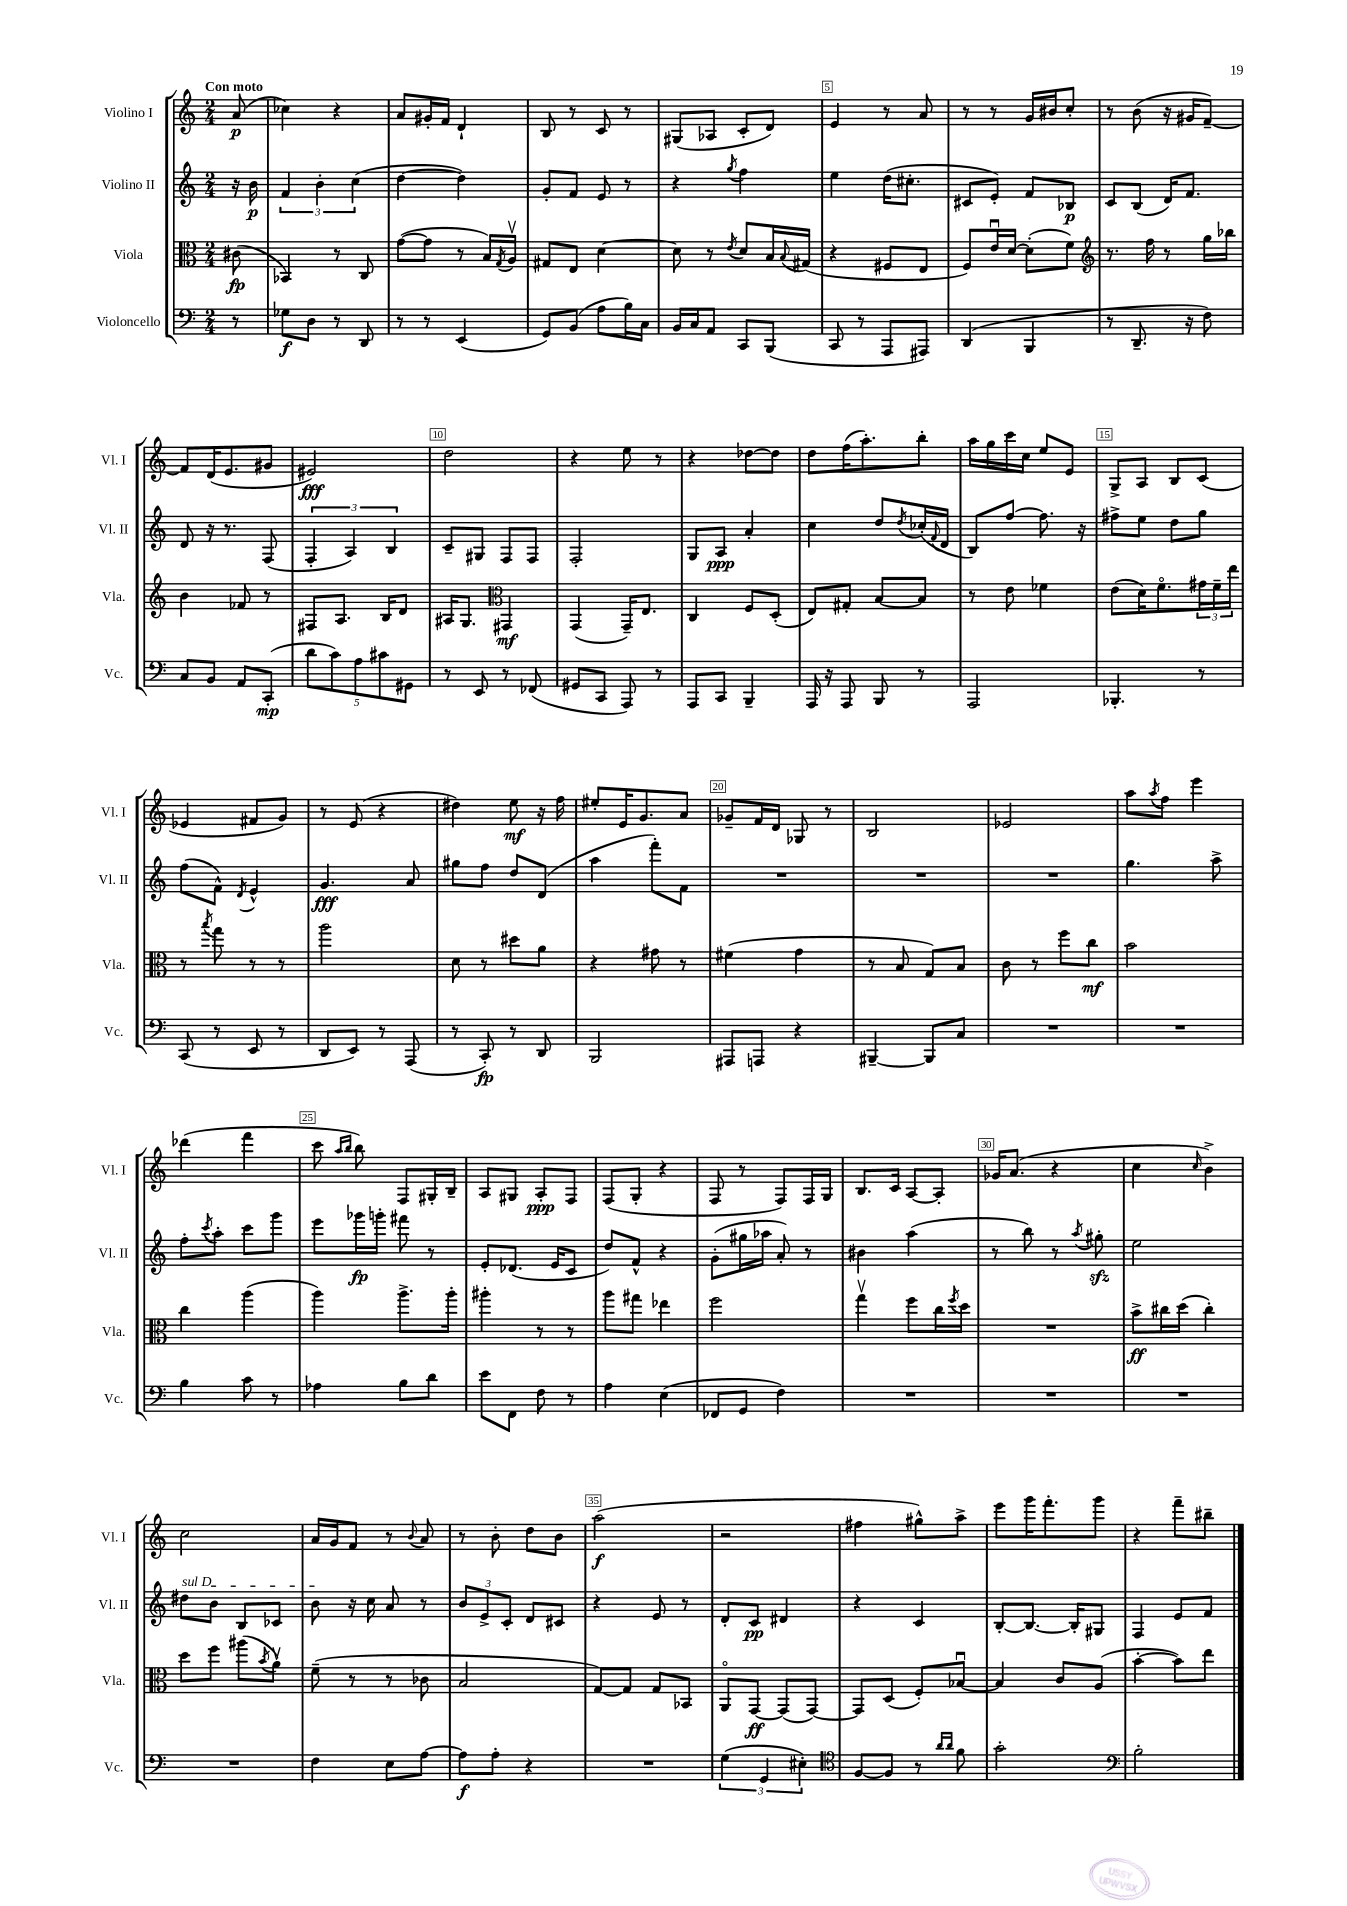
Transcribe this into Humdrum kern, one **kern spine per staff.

**kern	**dynam	**kern	**dynam	**kern	**dynam	**kern	**dynam
*part4	*part4	*part3	*part3	*part2	*part2	*part1	*part1
*staff4	*staff4	*staff3	*staff3	*staff2	*staff2	*staff1	*staff1
*I"Violoncello	*	*I"Viola	*	*I"Violino II	*	*I"Violino I	*
*I'Vc.	*	*I'Vla.	*	*I'Vl. II	*	*I'Vl. I	*
*clefF4	*	*clefC3	*	*clefG2	*	*clefG2	*
*k[]	*	*k[]	*	*k[]	*	*k[]	*
*M2/4	*	*M2/4	*	*M2/4	*	*M2/4	*
=	=	=	=	=	=	=	=
!	!	!	!	!	!	!LO:TX:a:B:t=Con moto	!
8r	.	(8c#X\	fp	16r	.	(8a/	p
.	.	.	.	16b\	p	.	.
=1	=1	=1	=1	=1	=1	=1	=1
8G-X\L	f	4BB-X/)	.	6f/	.	4cc-X\)	.
8D\J	.	.	.	.	.	.	.
.	.	.	.	6b'\	.	.	.
8r	.	8r	.	.	.	4r	.
.	.	.	.	(6cc\	.	.	.
8DD/	.	8C/	.	.	.	.	.
=2	=2	=2	=2	=2	=2	=2	=2
8r	.	([8g\L	.	[4dd\	.	8a/L	.
8r	.	8g\J]	.	.	.	16g#X'/L	.
.	.	.	.	.	.	16f/JJ	.
(4EE/	.	8r	.	4dd\])	.	4d`/	.
.	.	16B/LL)	.	.	.	.	.
.	.	8qG/	.	.	.	.	.
.	.	16Av/JJ	.	.	.	.	.
=3	=3	=3	=3	=3	=3	=3	=3
8GG/L)	.	8G#X/L	.	8g'/L	.	8B/	.
(8BB/J	.	8E/J	.	8f/J	.	8r	.
8A\L	.	[4d\	.	8e/	.	8c/	.
16B\L)	.	.	.	8r	.	8r	.
16C\JJ	.	.	.	.	.	.	.
=4	=4	=4	=4	=4	=4	=4	=4
16BB/LL	.	8d\]	.	4r	.	(8G#X/L	.
16C/J	.	.	.	.	.	.	.
8AA/J	.	8r	.	.	.	8A-X/J	.
.	.	8qe/	.	8qgg/	.	.	.
8CC/L	.	8d/L	.	4ff\	.	8c'/L	.
(8BBB/J	.	16B/L	.	.	.	8d/J)	.
.	.	8qqB/	.	.	.	.	.
.	.	(16G#X/JJ	.	.	.	.	.
=5	=5	=5	=5	=5	=5	=5	=5
8CC/	.	4r	.	4ee\	.	4e/	.
8r	.	.	.	.	.	.	.
8AAA/L	.	8F#X/L	.	(16dd\KL	.	8r	.
.	.	.	.	8.cc#X'\J	.	.	.
8AAA#X/J)	.	8E/J	.	.	.	8a/	.
=6	=6	=6	=6	=6	=6	=6	=6
(4DD/	.	8F/L)	.	8c#X/L	.	8r	.
.	.	16eu/L	.	8e'/J)	.	8r	.
.	.	[16d/JJ	.	.	.	.	.
4BBB/	.	(8d'\L]	.	8f/L	.	16g/LL	.
.	.	.	.	.	.	16b#X/J	.
.	.	8f\J)	.	8B-X/J	p	8cc'/J	.
=7	=7	=7	=7	=7	=7	=7	=7
*	*	*clefG2	*	*	*	*	*
8r	.	8.r	.	8c/L	.	8r	.
8.DD~/	.	.	.	(8B/J	.	(8b\	.
.	.	16ff\	.	.	.	.	.
.	.	8r	.	16d/KL)	.	16r	.
16r	.	.	.	8.f/J	.	16g#X/KL	.
8F\)	.	16gg\LL	.	.	.	[8f~/J)	.
.	.	16bb-X\JJ	.	.	.	.	.
!!LO:LB:g=z
=8	=8	=8	=8	=8	=8	=8	=8
8C/L	.	4b\	.	8d/	.	8f/L]	.
8BB/J	.	.	.	16r	.	(16d/K	.
.	.	.	.	8.r	.	8.e/	.
8AA/L	.	8f-X/	.	.	.	.	.
(8CC'/J	mp	8r	.	(8F/	.	8g#X/J	.
=9	=9	=9	=9	=9	=9	=9	=9
10d\L	.	8F#X/L	.	6F'/	.	2e#X/)	fff
10c\)	.	.	.	.	.	.	.
.	.	8.A/J	.	.	.	.	.
.	.	.	.	6A/)	.	.	.
10A\	.	.	.	.	.	.	.
10c#X\	.	.	.	.	.	.	.
.	.	16B/KL	.	.	.	.	.
.	.	.	.	6B/	.	.	.
.	.	8d/J	.	.	.	.	.
10GG#X\J	.	.	.	.	.	.	.
=10	=10	=10	=10	=10	=10	=10	=10
8r	.	16A#X/KL	.	8c~/L	.	2dd\	.
.	.	8.G/J	.	.	.	.	.
8EE/	.	.	.	8G#X/J	.	.	.
*	*	*clefC3	*	*	*	*	*
8r	.	4GG#X/	mf	8F/L	.	.	.
(8FF-X/	.	.	.	8F/J	.	.	.
=11	=11	=11	=11	=11	=11	=11	=11
8GG#X/L	.	(4GG/	.	2F'/	.	4r	.
8CC/J	.	.	.	.	.	.	.
8AAA/)	.	16GG~/KL)	.	.	.	8ee\	.
.	.	8.E/J	.	.	.	.	.
8r	.	.	.	.	.	8r	.
=12	=12	=12	=12	=12	=12	=12	=12
8AAA/L	.	4C/	.	8G/L	.	4r	.
8CC/J	.	.	.	8A/J	ppp	.	.
4BBB~/	.	8F/L	.	4a'/	.	[8dd-X\L	.
.	.	(8D'/J	.	.	.	8dd-\J]	.
=13	=13	=13	=13	=13	=13	=13	=13
16AAA/	.	8E/L)	.	4cc\	.	8dd\L	.
16r	.	.	.	.	.	.	.
8AAA/	.	8G#X'/J	.	.	.	(16ff\K	.
.	.	.	.	.	.	8.aa'\)	.
8BBB/	.	[8B/L	.	8dd/L	.	.	.
.	.	.	.	8qdd/	.	.	.
8r	.	8B/J]	.	(16cc-X'/L	.	8bb'\J	.
.	.	.	.	8qqf/	.	.	.
.	.	.	.	16d/JJ	.	.	.
=14	=14	=14	=14	=14	=14	=14	=14
2AAA/	.	8r	.	8B/L)	.	16aa\LL	.
.	.	.	.	.	.	16gg\	.
.	.	8e\	.	[8ff/J	.	16ccc\	.
.	.	.	.	.	.	16cc\JJ	.
.	.	4f-X\	.	8.ff\]	.	8ee/L	.
.	.	.	.	.	.	8e/J	.
.	.	.	.	16r	.	.	.
=15	=15	=15	=15	=15	=15	=15	=15
4.BBB-X'/	.	(8e\L	.	8ff#X^\L	.	8G^/L	.
.	.	16d\K)	.	8ee\J	.	8A/J	.
.	.	8.f\	.	.	.	.	.
.	.	.	.	8dd\L	.	8B/L	.
8r	.	24g#X\L	.	8gg\J	.	(8c/J	.
.	.	24f~\	.	.	.	.	.
.	.	24ee\JJ	.	.	.	.	.
!!LO:LB:g=z
=16	=16	=16	=16	=16	=16	=16	=16
(8CC/	.	8r	.	(8ff\L	.	4e-X/	.
.	.	8qbb/	.	.	.	.	.
8r	.	8gg\	.	8f^^\J)	.	.	.
.	.	.	.	8qd/	.	.	.
8EE/	.	8r	.	4e^^/	.	8f#X/L	.
8r	.	8r	.	.	.	8g/J)	.
=17	=17	=17	=17	=17	=17	=17	=17
8DD/L	.	2aa\	.	4.g/	fff	8r	.
8EE/J)	.	.	.	.	.	(8e/	.
8r	.	.	.	.	.	4r	.
(8AAA/	.	.	.	8a/	.	.	.
=18	=18	=18	=18	=18	=18	=18	=18
8r	.	8d\	.	8gg#X\L	.	4dd#X\)	.
8CC'/)	fp	8r	.	8ff\J	.	.	.
8r	.	8dd#X\L	.	8dd/L	.	8ee\	mf
8DD/	.	8a\J	.	(8d/J	.	16r	.
.	.	.	.	.	.	16ff\	.
=19	=19	=19	=19	=19	=19	=19	=19
2BBB/	.	4r	.	4aa\	.	8ee#X'/L	.
.	.	.	.	.	.	16e/K	.
.	.	.	.	.	.	8.g/	.
.	.	8g#X\	.	8fff'\L)	.	.	.
.	.	8r	.	8f\J	.	8a/J	.
=20	=20	=20	=20	=20	=20	=20	=20
8AAA#X/L	.	(4f#X\	.	2r	.	8g-X~/L	.
8AAAn/J	.	.	.	.	.	16f/L	.
.	.	.	.	.	.	16d/JJ	.
4r	.	4g\	.	.	.	8G-X/	.
.	.	.	.	.	.	8r	.
=21	=21	=21	=21	=21	=21	=21	=21
[4BBB#X~/	.	8r	.	2r	.	2B/	.
.	.	8B/	.	.	.	.	.
8BBB#/L]	.	8G/L)	.	.	.	.	.
8C/J	.	8B/J	.	.	.	.	.
=22	=22	=22	=22	=22	=22	=22	=22
2r	.	8c\	.	2r	.	2e-X/	.
.	.	8r	.	.	.	.	.
.	.	8ff\L	.	.	.	.	.
.	.	8cc\J	mf	.	.	.	.
=23	=23	=23	=23	=23	=23	=23	=23
2r	.	2b\	.	4.gg\	.	8aa\L	.
.	.	.	.	.	.	8qaa/	.
.	.	.	.	.	.	8ff\J	.
.	.	.	.	.	.	4eee\	.
.	.	.	.	8aa^\	.	.	.
!!LO:LB:g=z
=24	=24	=24	=24	=24	=24	=24	=24
4B\	.	4cc\	.	8ff'\L	.	(4ddd-X\	.
.	.	.	.	8qccc/	.	.	.
.	.	.	.	8aa'\J	.	.	.
8c\	.	(4aa\	.	8ccc\L	.	4fff\	.
8r	.	.	.	8ggg\J	.	.	.
=25	=25	=25	=25	=25	=25	=25	=25
4A-X\	.	4aa\)	.	8eee\L	.	8ccc\	.
.	.	.	.	.	.	16qqaa/LL	.
.	.	.	.	.	.	16qqbb/JJ	.
.	.	.	.	16ggg-X\L	fp	8bb\)	.
.	.	.	.	16gggn'\JJ	.	.	.
8B\L	.	8.aa^\L	.	8fff#X\	.	8F/L	.
8d\J	.	.	.	8r	.	16G#X'/L	.
.	.	16aa'\Jk	.	.	.	16B~/JJ	.
=26	=26	=26	=26	=26	=26	=26	=26
8e\L	.	4aa#X'\	.	8e'/L	.	8A/L	.
8FF\J	.	.	.	(8.d-X/J	.	8G#X/J	.
8F\	.	8r	.	.	.	8A'/L	ppp
.	.	.	.	16e/KL	.	.	.
8r	.	8r	.	8c/J	.	8F/J	.
=27	=27	=27	=27	=27	=27	=27	=27
4A\	.	8aa\L	.	8dd/L)	.	(8F/L	.
.	.	8gg#X\J	.	8f^^/J	.	8G'/J	.
(4E\	.	4ee-X\	.	4r	.	4r	.
=28	=28	=28	=28	=28	=28	=28	=28
8FF-X/L	.	2ff\	.	(8g'\L	.	8F/	.
8GG/J	.	.	.	16gg#X\L	.	8r	.
.	.	.	.	16aa-X\JJ	.	.	.
4F\)	.	.	.	8a'/)	.	8F/L)	.
.	.	.	.	8r	.	16F/L	.
.	.	.	.	.	.	16G/JJ	.
=29	=29	=29	=29	=29	=29	=29	=29
2r	.	4ggv\	.	4b#X\	.	8.B/L	.
.	.	.	.	.	.	16c/Jk	.
.	.	8ff\L	.	(4aa\	.	[8A/L	.
.	.	16cc\L	.	.	.	8A'/J]	.
.	.	8qff/	.	.	.	.	.
.	.	16dd\JJ	.	.	.	.	.
=30	=30	=30	=30	=30	=30	=30	=30
2r	.	2r	.	8r	.	16g-X/KL	.
.	.	.	.	.	.	(8.a/J	.
.	.	.	.	8bb\)	.	.	.
.	.	.	.	8r	.	4r	.
.	.	.	.	8qaa/	.	.	.
.	.	.	.	8gg#Xzz'\	.	.	.
=31	=31	=31	=31	=31	=31	=31	=31
2r	.	8b^\L	ff	2ee\	.	4cc\	.
.	.	16cc#X\L	.	.	.	.	.
.	.	(16dd\JJ	.	.	.	.	.
.	.	.	.	.	.	16qqcc/	.
.	.	4cc#'\)	.	.	.	4b^\)	.
!!LO:LB:g=z
=32	=32	=32	=32	=32	=32	=32	=32
!	!	!	!	!LO:TX:a:i:t=sul D	!	!	!
2r	.	8dd\L	.	8dd#X\L	.	2cc\	.
.	.	8ff\J	.	8b\J	.	.	.
.	.	(8aa#X\L	.	8B/L	.	.	.
.	.	8qb/	.	.	.	.	.
.	.	8av\J)	.	8c-X/J	.	.	.
=33	=33	=33	=33	=33	=33	=33	=33
4F\	.	(8f~\	.	8b\	.	16a/LL	.
.	.	.	.	.	.	16g/J	.
.	.	8r	.	16r	.	8f/J	.
.	.	.	.	16cc\	.	.	.
8E\L	.	8r	.	8a/	.	8r	.
.	.	.	.	.	.	8qqb/	.
[8A\J	.	8c-X\	.	8r	.	8a/	.
=34	=34	=34	=34	=34	=34	=34	=34
8A\L]	f	2B/	.	12b/L	.	8r	.
.	.	.	.	12e^/	.	.	.
8A'\J	.	.	.	.	.	8b'\	.
.	.	.	.	12c'/J	.	.	.
4r	.	.	.	8d/L	.	8dd\L	.
.	.	.	.	8c#X/J	.	8b\J	.
=35	=35	=35	=35	=35	=35	=35	=35
2r	.	[8G/L)	.	4r	.	(2aa\	f
.	.	8G/J]	.	.	.	.	.
.	.	8G/L	.	8e/	.	.	.
.	.	8BB-X/J	.	8r	.	.	.
=36	=36	=36	=36	=36	=36	=36	=36
(6G\	.	8AA/L	.	8d'/L	.	2r	.
.	.	[8GG/J	ff	8c/J	pp	.	.
6GG/	.	.	.	.	.	.	.
.	.	(8GG/L]	.	4d#X/	.	.	.
6E#X'\)	.	.	.	.	.	.	.
.	.	[8GG/J)	.	.	.	.	.
=37	=37	=37	=37	=37	=37	=37	=37
*clefC4	*	*	*	*	*	*	*
[8F/L	.	8GG/L]	.	4r	.	4ff#X\	.
8F/J]	.	(8D/J	.	.	.	.	.
8r	.	8F'/L)	.	4c/	.	8gg#X^^\L)	.
16qqa/LL	.	.	.	.	.	.	.
16qqa/JJ	.	.	.	.	.	.	.
8f\	.	[8B-Xu/J	.	.	.	8aa^\J	.
=38	=38	=38	=38	=38	=38	=38	=38
2g'\	.	4B-/]	.	[8B'/L	.	8eee\L	.
.	.	.	.	8.B/J_	.	16ggg\K	.
.	.	.	.	.	.	8.fff'\	.
.	.	8c/L	.	.	.	.	.
.	.	.	.	16B'/KL]	.	.	.
.	.	(8A/J	.	8G#X/J	.	8ggg\J	.
=39	=39	=39	=39	=39	=39	=39	=39
*clefF4	*	*	*	*	*	*	*
2B'\	.	[4b'\	.	4F/	.	4r	.
.	.	8b\L])	.	8e/L	.	8fff~\L	.
.	.	8ee\J	.	8f/J	.	8bb#X~\J	.
==	==	==	==	==	==	==	==
*-	*-	*-	*-	*-	*-	*-	*-
